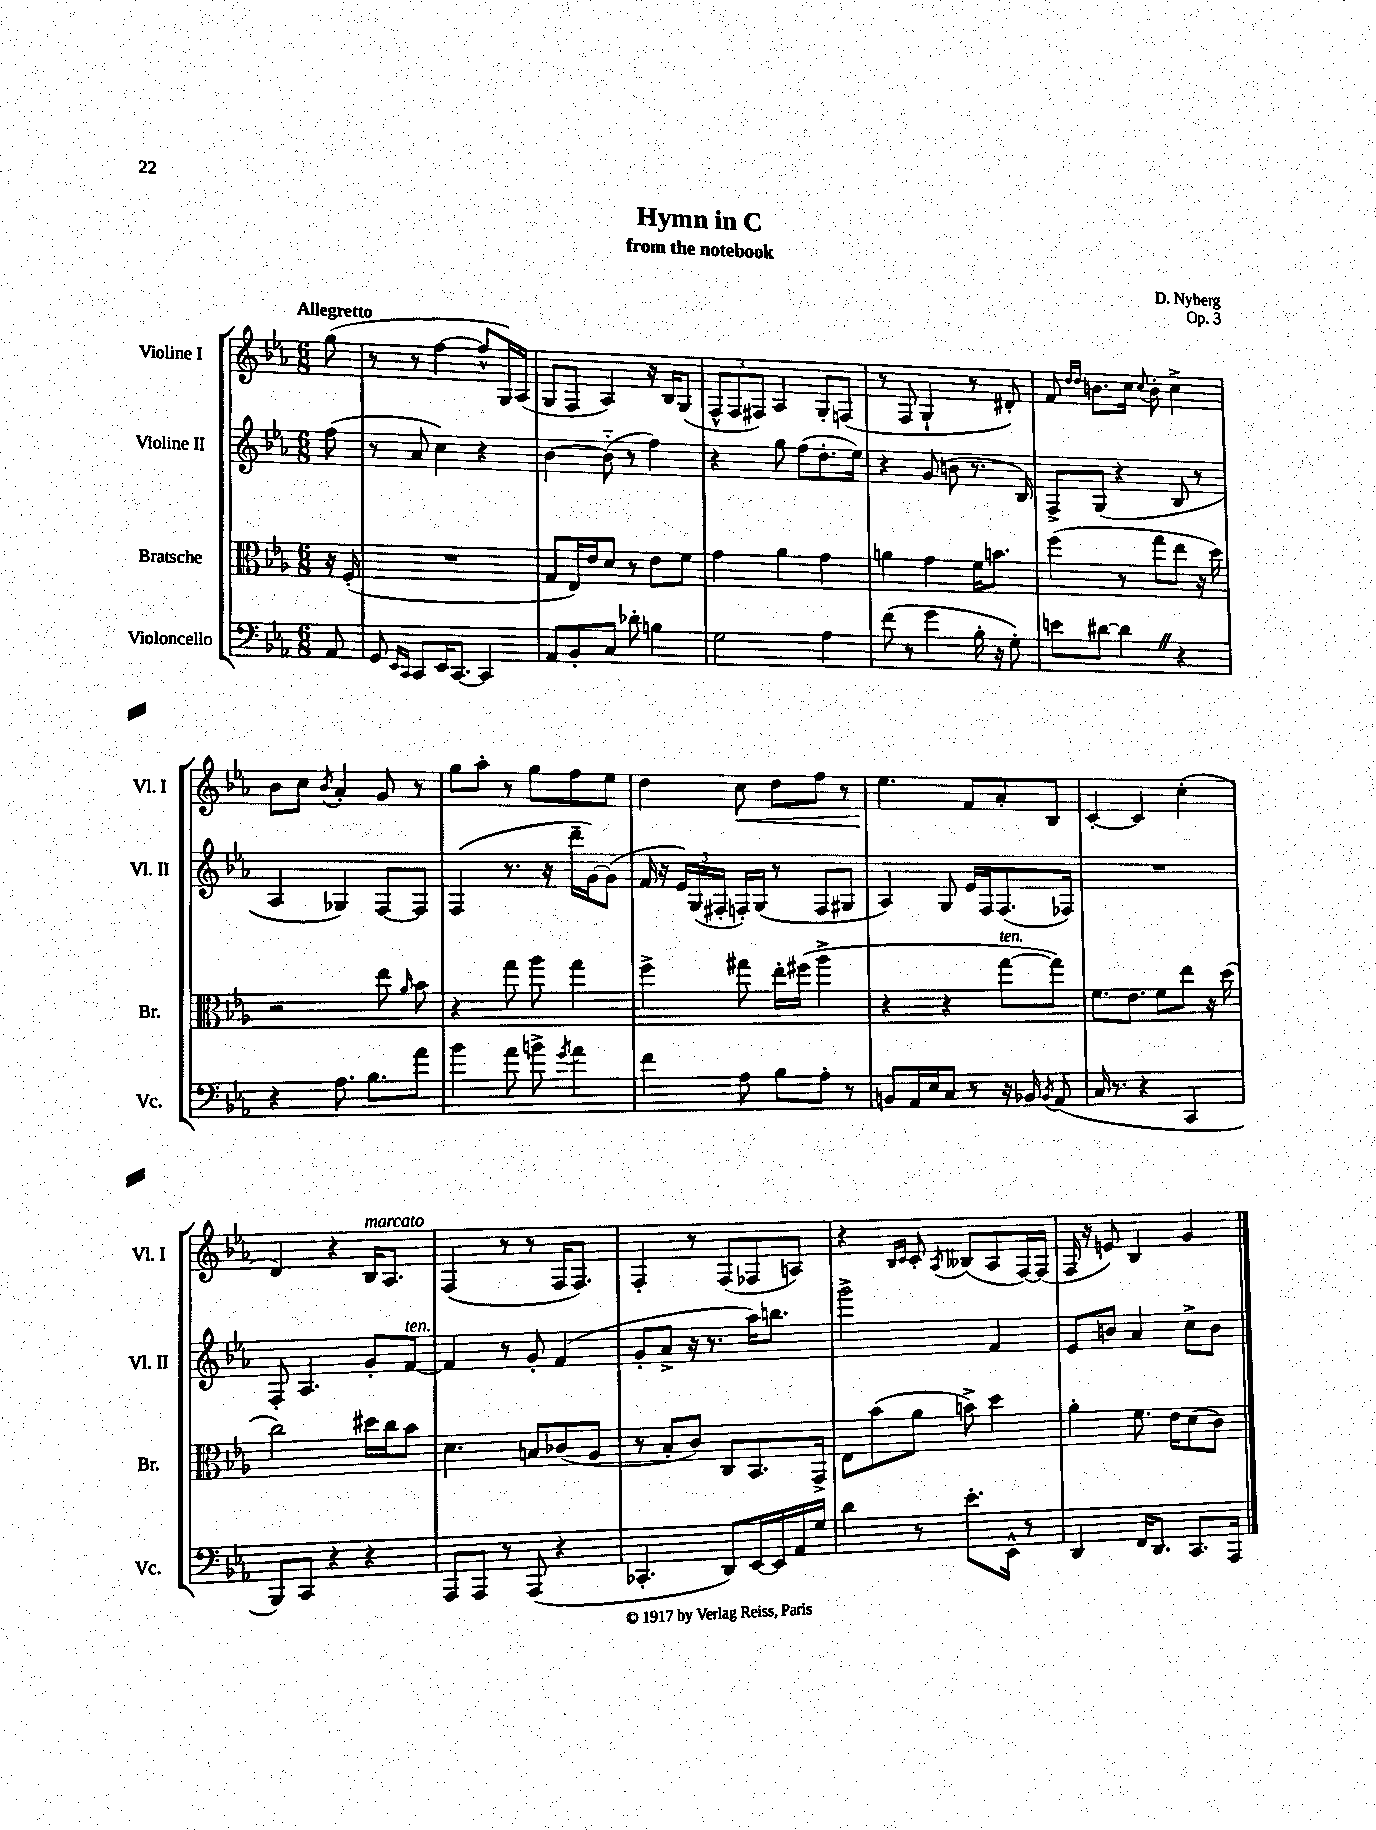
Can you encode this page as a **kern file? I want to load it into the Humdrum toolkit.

**kern	**kern	**kern	**kern
*staff4	*staff3	*staff2	*staff1
*clefF4	*clefC3	*clefG2	*clefG2
*k[b-e-a-]	*k[b-e-a-]	*k[b-e-a-]	*k[b-e-a-]
*M6/8	*M6/8	*M6/8	*M6/8
8AA-/	16r	(8ff\	(8gg\
.	(16F'/	.	.
=	=	=	=
8GG/	2.r	8r	8r
16qqEE-/LL	.	.	.
16qqCC/JJ	.	.	.
8CC/L	.	8a-/	8r
16EE-/K	.	4cc\)	[4ff\
[8.CC/J	.	.	.
4CC/]	.	4r	8ff^^/]L
.	.	.	16G/L)
.	.	.	(16A-/JJ
=	=	=	=
8AA-/L	8G/L	[4b-\	8G/L
8BB-'/	16E-/L)	.	8F/J
.	16e-/J	.	.
8C/J	8d/J	(8b-'~\]	4A-/)
8d-'\	8r	8r	.
4B\	8e-\L	4ff\)	16r
.	.	.	16B-/LK
.	8f\J	.	(8G/J
=	=	=	=
2G\	4g\	4r	12F^^/L
.	.	.	12F/
.	.	.	12F#/J)
.	4a-\	8gg\	4A-/
.	.	(8ff\L	.
4A-\	4g\	8.dd'\	8G'/L
.	.	.	(8F/J
.	.	16ee-\Jk)	.
=	=	=	=
(8f\	4a\	4r	8r
8r	.	.	8F/
4g\	4g\	(8g/	4G`/
.	.	8b\	.
16B-'\	16f\LK	8.r	8r
16r	8.b\J	.	.
8G'\)	.	.	8d#'/)
.	.	16B-/)	.
=	=	=	=
8e\L	(4ff\	8F^/L	8f/
.	.	.	16qqdd/LL
.	.	.	16qqdd/JJ
[8d#\J	.	(8G/J	8.b\L
4d#\]	8r	4r	.
.	.	.	16cc\Jk
.	.	.	8qqcc/
.	8gg\L	.	8b'\
4r	8ee-\J	8B-/	4cc^\
.	16r	8r	.
.	16dd\)	.	.
=	=	=	=
4r	2r	4A-/	8b-\L
.	.	.	8cc\J
.	.	.	8qb-/
8.A-\	.	4G-/)	4a-'/
8.B-\L	.	.	.
.	8ee-\	[8F/L	8g/
.	16qqa-/	.	.
8a-\J	8b-\	8F/]J	8r
=	=	=	=
4b-\	4r	(4F/	8gg\L
.	.	.	8aa-'\J
8a-\	8gg\	8.r	8r
8b^\	8aa-\	.	8gg\L
.	.	16r	.
8qg/	.	.	.
4a-\	4gg\	16ddd~\LL	8ff\
.	.	[16g\J)	.
.	.	(8g\]J	8ee-\J
=	=	=	=
4f\	4ff^\	16f/	4dd\
.	.	16r	.
.	.	24e-/LL)	.
.	.	(24G/	.
.	.	24F#'/JJ	.
8A-\	8gg#\	16F'/LL)	8cc\
.	.	(16G/JJ	.
8B-\L	16ee-'\LL	8r	8dd\L
.	(16ff#\JJ	.	.
8A-'\J	4aa-^\	8F/L	8ff\J
8r	.	8G#/J	8r
=	=	=	=
8BB/L	4r	4A-/)	4.ee-\
16AA-/L	.	.	.
16E-/J	.	.	.
8C/J	4r	8G/	.
8r	.	16e-/LL	8f/L
.	.	16F/J	.
16r	[8gg\L	(8.F/	8a-'/
16BB-/	.	.	.
8qBB-/	.	.	.
(8AA-/	8gg\]J)	.	8B-/J
.	.	16F-/Jk)	.
=	=	=	=
16C/	8.f\L	2.r	[4c'/
8.r	.	.	.
.	8.e-\J	.	.
4r	.	.	4c/]
.	8f\L	.	.
4CC/	8ee-\J	.	(4cc'\
.	16r	.	.
.	(16dd\	.	.
=	=	=	=
8BBB-/L)	2cc\)	8F'/	4d/)
8CC/J	.	4.A-/	.
4r	.	.	4r
4r	16dd#\LL	8g'/L	16B-/LK
.	16cc\J	.	8.A-/J
.	8b-\J	[8f/J	.
=	=	=	=
8AAA-/L	4.d\	4f/]	(4F/
8AAA-/J	.	.	.
8r	.	8r	8r
(8AAA-/	8B/L	8g'/	8r
4r	(8c-/	(4f/	16F/LK
.	.	.	8.F/J)
.	8A-/J	.	.
=	=	=	=
4.CC-'/	8r	8g'/L	4F'/
.	8B-'/L	8a-^/J	.
.	8c/J)	16r	8r
.	.	8.r	.
8DD/L)	8C/L	.	(8F/L
[16EE-/L	8.BB-/	16aa-\LK)	8F-/
16EE-/]	.	8.bb\J	.
16AA-/	.	.	8A/J)
16G/JJ	16GG^/Jk	.	.
=	=	=	=
4d\	8E-\L	2ggg^\	4r
.	(8b-\	.	.
.	.	.	16qqB-/LL
.	.	.	16qqc/JJ
8r	8a-\J	.	8c'/
.	.	.	8qA-/
8.e-'\L	8b^\)	.	(8B--/L
.	4dd\	4f/	8A-/
16EE-^^\Jk	.	.	.
8r	.	.	[16F/L)
.	.	.	(16F/]JJ
=	=	=	=
4DD/	4a-'\	8e-/L	16F/
.	.	.	16r
.	.	8b/J	8e/)
16FF/LK	8.f\	4a-/	4B-/
8.DD/J	.	.	.
.	16e-\LK	.	.
8.CC/L	(8d\	8cc^\L	4g/
.	8c\J)	8b\J	.
16AAA-/Jk	.	.	.
==	==	==	==
*-	*-	*-	*-
